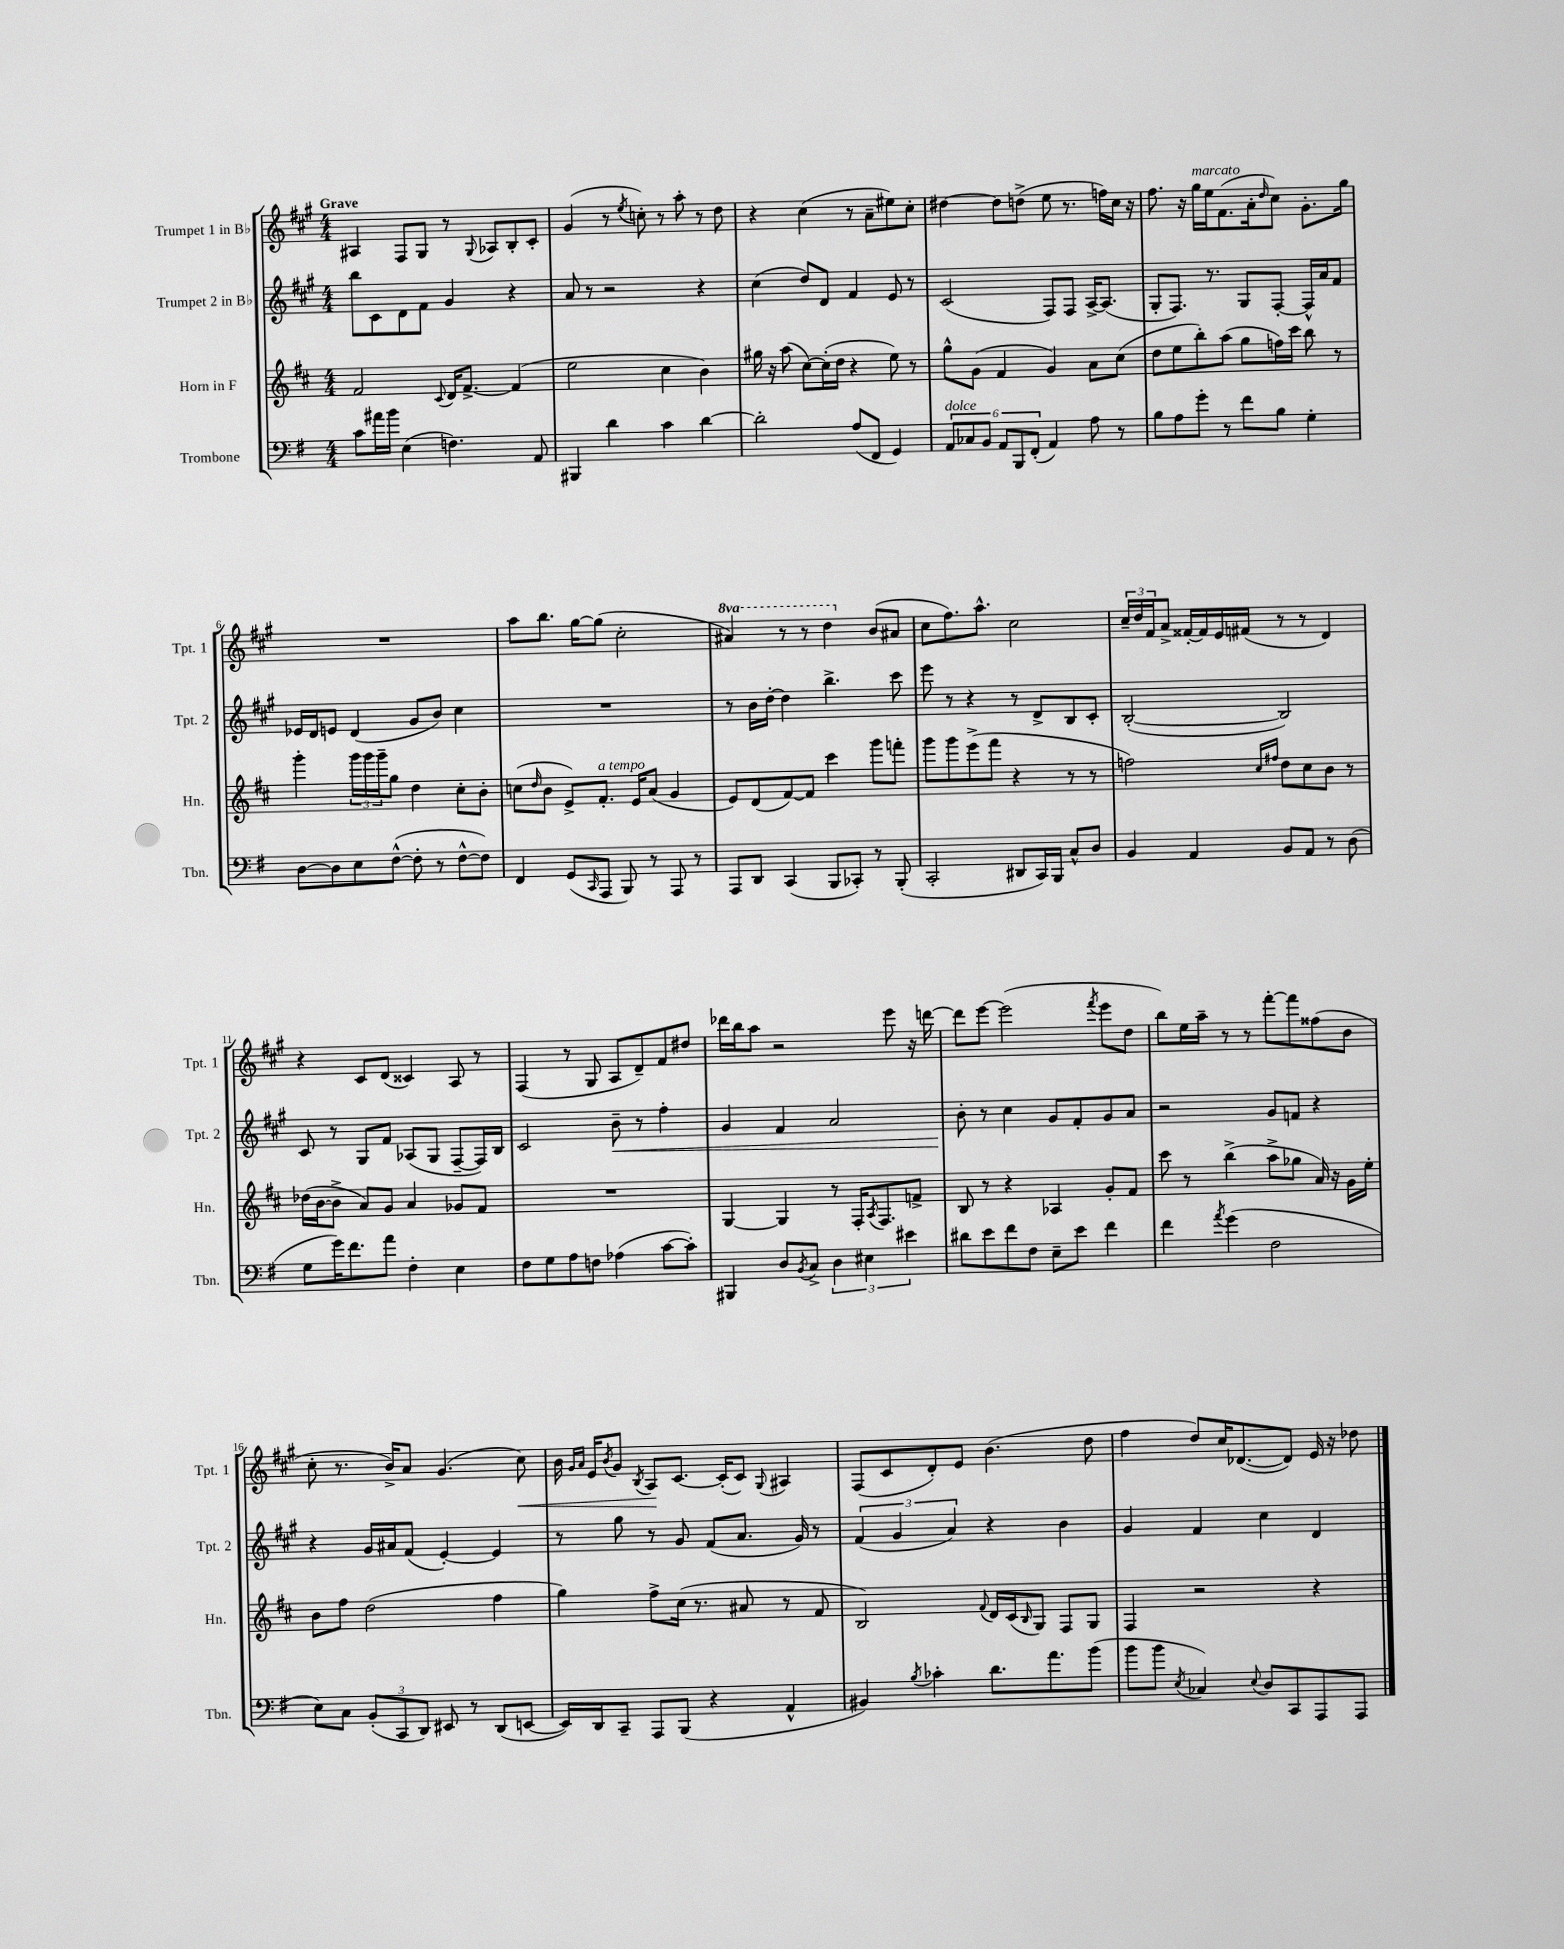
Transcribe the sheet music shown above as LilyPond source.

<<
\new StaffGroup <<
\new Staff = "s0" \with { instrumentName = "Trumpet 1 in Bb" shortInstrumentName = "Tpt. 1" } {
    \clef treble \key a \major \numericTimeSignature \time 4/4 \set Staff.ottavationMarkups = #ottavation-simple-ordinals \tempo "Grave"
    ais4 fis8 gis8 r8 \appoggiatura { gis8 } aes8 b8-. cis'8-. |
    gis'4( r8 \acciaccatura { e''8 } c''8-.) r8 a''8-. r8 d''8 |
    r4 cis''4( r8 a'8-- eis''8) cis''8-. |
    dis''4~ dis''8 d''8->( e''8 r8. f''16) cis''16 r16 |
    fis''8. r16 gis''16^\markup { \italic "marcato" } e''16 fis'8.( a'16-. \grace { d''16 } cis''8) gis'8.-. gis''16 |
    R1 |
    a''8 b''8. gis''16~ gis''8( cis''2-. |
    \ottava #1 ais''4) r8 r8 d'''4 \ottava #0 b'8( ais'8 |
    cis''8 fis''8.) a''8.-^ cis''2 |
    \tuplet 3/2 { cis''16-- d''16 fis'16 } a'8-> fisis'16~-. fisis'16 e'16 fis'16( r8 r8 d'4) |
    r4 cis'8 d'8( cisis'4) a8 r8 |
    fis4( r8 gis8 a8 d'8--) fis'8 dis''8 |
    des'''16 b''16 a''8 r2 e'''8 r16 d'''16~ |
    d'''8 e'''8~ e'''2( \acciaccatura { fis'''8 } e'''8 d''8 |
    b''8) e''16 a''16-- r8 r8 fis'''8~-. fis'''8 fisis''8( b'8 |
    cis''8-. r8. b'16->) a'8 gis'4.( cis''8\<) |
    b'16 \grace { gis'16 a'16 } e'16 \acciaccatura { b'8 } gis'8 \acciaccatura { b8 } a8\! cis'8.~ cis'16-.( cis'8) \appoggiatura { gis8 } ais4 |
    fis8( cis'8 d'8-.) e'8 b'4.( d''8 |
    fis''4 d''8) cis''16 des'8.~( des'8) e'16 r16 des''8 \bar "|." |
}
\new Staff = "s1" \with { instrumentName = "Trumpet 2 in Bb" shortInstrumentName = "Tpt. 2" } {
    \clef treble \key a \major \numericTimeSignature \time 4/4
    b''8 cis'8 d'8 fis'8 gis'4 r4 |
    a'8 r8 r2 r4 |
    cis''4( d''8) d'8 fis'4 e'8 r8 |
    cis'2( fis8) fis8 a16~-> a8.( |
    gis8-. fis8.) r8. gis8 fis8~-. fis16-^ a'16 fis'8 |
    ees'16 d'16 e'8 d'4( gis'8 b'8) cis''4 |
    R1 |
    r8 b'16 d''16~-. d''4 b''4.-> cis'''8 |
    e'''8 r8 r4 r8 d'8-> b8 cis'8-. |
    b2~-.( b2) |
    cis'8 r8 gis8 fis'8 aes8( gis8 fis8~-- fis16) b16 |
    cis'2 b'8--\< r8 fis''4-. |
    gis'4 fis'4 a'2 |
    b'8-.\! r8 cis''4 gis'8 fis'8-. gis'8 a'8 |
    r2 gis'8 f'8 r4 |
    r4 gis'16 ais'16 fis'8( e'4~-.) e'4 |
    r8 gis''8 r8 gis'8 fis'8( a'8. gis'16) r8 |
    \tuplet 3/2 { fis'4( gis'4 a'4) } r4 b'4 |
    gis'4 fis'4 cis''4 d'4 \bar "|." |
}
\new Staff = "s2" \with { instrumentName = "Horn in F" shortInstrumentName = "Hn." } {
    \clef treble \key d \major \numericTimeSignature \time 4/4
    fis'2 \appoggiatura { cis'8 } d'16 fis'8.~-> fis'4( |
    e''2 cis''4 b'4) |
    gis''16 r16 a''8( cis''8~) cis''16-.( d''16 r4 e''8) r8 |
    g''8-^ g'8( fis'4 g'4) a'8 cis''8( |
    d''8 e''8 b''8-.) a''8( g''8 f''16) cis'''16 b''8 r8 |
    g'''4-. \tuplet 3/2 { g'''16 g'''16 g'''16-- } g''8 d''4 cis''8-. b'8-. |
    c''8( \grace { d''16 } b'8 e'8->) fis'8.-.^\markup { \italic "a tempo" } e'16 a'8( g'4 |
    e'8) d'8( fis'8~) fis'8 cis'''4 g'''8 f'''8-. |
    g'''8 g'''8 e'''8->( fis'''8 r4 r8 r8 |
    f''2) \grace { cis''16 fis''16 } d''8 cis''8 b'8 r8 |
    des''16( b'16~ b'8-> a'8) g'8 a'4 ges'8 fis'8 |
    R1 |
    g4~ g4 r8 fis16-. \acciaccatura { a8 } fis8. f'8-> |
    b8 r8 r4 aes4 g'8-. fis'8 |
    cis'''8 r8 b''4->( a''8-> ges''8 a'16) r16 g'16 e''16-. |
    b'8 fis''8 d''2( fis''4 |
    g''4) fis''8-> cis''16( r8. ais'8 r8 fis'8 |
    b2) \appoggiatura { fis'8 } d'16 cis'16( \grace { b16 } g8) fis8 g8 |
    fis4 r2 r4 \bar "|." |
}
\new Staff = "s3" \with { instrumentName = "Trombone" shortInstrumentName = "Tbn." } {
    \clef bass \key g \major \numericTimeSignature \time 4/4
    c'8 ais'16 b'16 e4( f4.) a,8 |
    bis,,4 d'4 c'4 d'4~ |
    d'2-. a8( fis,8 g,4) |
    \tuplet 6/4 { a,8^\markup { \italic "dolce" } ces8 b,8 a,8 b,,8 fis,8-.( } a,4) a8 r8 |
    b8 a8 g'8-. r8 fis'8 b8 g4-. |
    d8~ d8 e8 fis8~-^( fis8-. r8 fis8~-^ fis8) |
    fis,4 g,8( \grace { c,16 } a,,8 b,,8) r8 a,,8 r8 |
    a,,8 d,8 c,4( b,,8 ces,8-.) r8 b,,8-.( |
    c,2-. dis,8 c,16) b,,16 c8-^ d8 |
    b,4 a,4 b,8 a,8 r8 d8( |
    g8 g'16) fis'8. a'8 fis4-. e4 |
    fis8 g8 a8 f8 aes4( c'8~ c'8-.) |
    bis,,4 d8 \acciaccatura { b,8 } c8-> \tuplet 3/2 { d4 eis4 eis'4 } |
    dis'8 e'8 fis'8 fis8 e8-- e'8 fis'4 |
    fis'4 \acciaccatura { a'8 } g'4( fis2 |
    e8) c8 \tuplet 3/2 { b,8-.( c,8 d,8) } eis,8 r8 d,8( e,8~ |
    e,16) d,16 c,8-- a,,8 b,,8( r4 a,4-^ |
    bis,4) \acciaccatura { b8 } ces'4-. d'8. a'8. b'8( |
    b'8 b'8 \acciaccatura { e8 } ces4) \appoggiatura { e8 } d8 c,8 a,,8 a,,8 \bar "|." |
}
>>
>>
